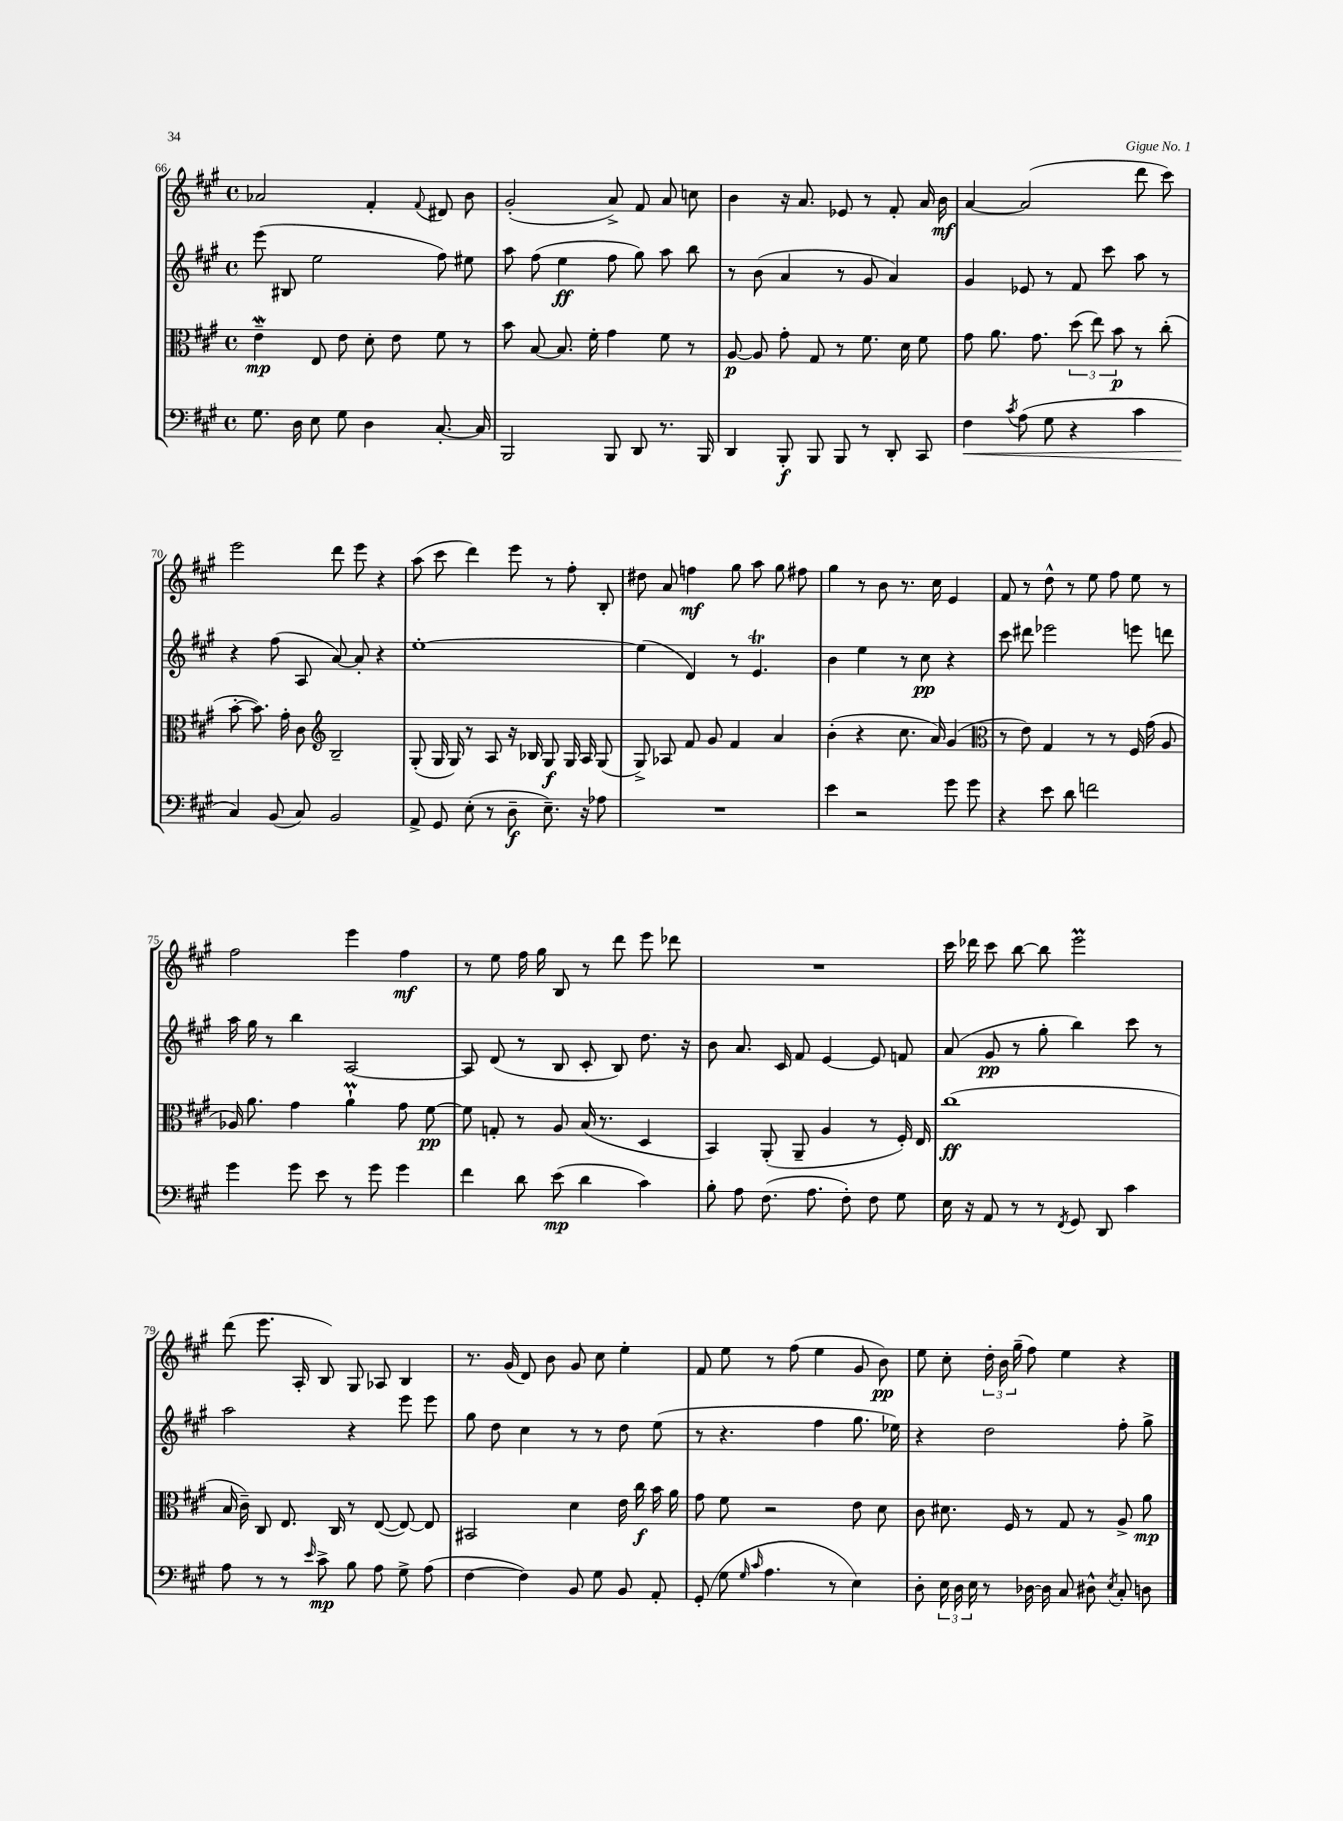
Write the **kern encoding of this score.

**kern	**kern	**kern	**kern
*staff4	*staff3	*staff2	*staff1
*clefF4	*clefC3	*clefG2	*clefG2
*k[f#c#g#]	*k[f#c#g#]	*k[f#c#g#]	*k[f#c#g#]
*M4/4	*M4/4	*M4/4	*M4/4
*met(c)	*met(c)	*met(c)	*met(c)
8.G#	4e~	(8eee	2a-
.	.	8B#	.
16D	.	.	.
8E	8E	2ee	.
8G#	8e	.	.
4D	8d'	.	4f#'
.	8e	.	.
.	.	.	8qqf#
[8.C#'	8f#	8ff#)	8d#
.	8r	8ee#	8b
16C#]	.	.	.
=	=	=	=
2BBB	8b	8aa	(2g#'
.	[8B	(8ff#	.
.	8.B]	4ee	.
.	16f#'	.	.
8BBB	4g#	8ff#	8a^)
8DD	.	8gg#)	8f#
8.r	8f#	8aa	8a
.	8r	8bb	8cc
16BBB	.	.	.
=	=	=	=
4DD	[8A	8r	4b
.	8A]	(8b	.
8BBB'	8g#'	4a	16r
.	.	.	8.a
8BBB	8G#	.	.
8BBB	8r	8r	8e-
8r	8.f#	8g#	8r
8DD'	.	4a)	8f#'
.	16d	.	.
8CC#	8f#	.	16a
.	.	.	16b
=	=	=	=
4F#	8g#	4g#	[4a
.	8.a	.	.
8qc#	.	.	.
(8A	.	8e-	(2a]
.	8.g#	.	.
8G#	.	8r	.
4r	(12dd	8f#	.
.	12ee)	.	.
.	.	8ccc#	.
.	12b	.	.
4c#	8r	8aa	8ddd
.	(8cc#'	8r	8ccc#)
=	=	=	=
4C#)	[8b'	4r	2eee
.	8.b])	.	.
(8BB	.	(8ff#	.
.	16g#'	.	.
8C#)	8c#	8A	.
*	*clefG2	*	*
2BB	2B~	[8a)	8ddd
.	.	8a']	8eee
.	.	4r	4r
=	=	=	=
8AA^	(8G#'	[1ee'	(8aa
8GG#	16G#	.	8ccc#
.	16G#)	.	.
(8E'	8r	.	4ddd)
8r	8A	.	.
8D~	16r	.	8eee
.	16B-	.	.
8.E~)	8G#	.	8r
.	16G#	.	8ff#'
16r	16A	.	.
8A-	(8G#	.	8B'
=	=	=	=
1r	8G#^)	(4ee]	8dd#
.	8A-	.	8a
.	8f#	4d)	4ff
.	8g#	.	.
.	4f#	8r	8gg#
.	.	4.e	8aa
.	4a	.	8gg#
.	.	.	8ff#
=	=	=	=
4e	(4b'	4b	4gg#
2r	4r	4ee	8r
.	.	.	8b
.	8.cc#	8r	8.r
.	.	8cc#	.
.	16a)	.	16cc#
8g#	(4g#	4r	4e
8g#	.	.	.
=	=	=	=
*	*clefC3	*	*
4r	8r	8ccc#	8f#
.	8e)	8ddd#	8r
8e	4G#	2eee-	8dd^^
8d	.	.	8r
2f	8r	.	8ee
.	8r	.	8ff#
.	16F#	8eee	8ee
.	(16g#	.	.
.	8A	8ddd	8r
=	=	=	=
4g#	16A-)	16aa	2ff#
.	8.a	16gg#	.
.	.	8r	.
8g#	4g#	4bb	.
8e	.	.	.
8r	4a`	[2A	4eee
8g#	.	.	.
4g#	8g#	.	4ff#
.	[8f#	.	.
=	=	=	=
4f#	8f#]	8A]	8r
.	8G'	(8d	8ee
8d	8r	8r	16ff#
.	.	.	16gg#
(8e	8A	8B	8B
4d	(16B	8c#'	8r
.	8.r	.	.
.	.	8B)	8ddd
4c#)	4D	8.dd	8eee
.	.	.	8ddd-
.	.	16r	.
=	=	=	=
8B'	4BB)	8b	1r
8A	.	8.a	.
(8.F#	(8AA'	.	.
.	.	16c#	.
.	8AA~	8f#	.
8.A	.	.	.
.	4A	[4e	.
8F#')	.	.	.
8F#	8r	8e]	.
8G#	16F#')	8f	.
.	16E	.	.
=	=	=	=
16E	(1cc#	(8a	16ccc#
16r	.	.	16ddd-
8AA	.	8g#	8ccc#
8r	.	8r	[8bb
8r	.	8gg#'	8bb]
8qFF#	.	.	.
8GG#	.	4bb)	2eee
8DD	.	.	.
4c#	.	8ccc#	.
.	.	8r	.
=	=	=	=
8A	16B	2aa	(8ddd
.	16c#~)	.	.
8r	8C#	.	8.eee
8r	8.E	.	.
.	.	.	16A'
16qqe	.	.	.
8c#^	.	.	8B)
.	16C#	.	.
8B	8r	4r	8G#
8A	([8E	.	8A-
8G#^	8E_)	8eee	4B
(8A	8E]	8eee	.
=	=	=	=
[4F#	2BB#	8gg#	8.r
.	.	8dd	.
.	.	.	(16g#
4F#])	.	4cc#	8d)
.	.	.	8b
8BB	4d	8r	8g#
8G#	.	8r	8cc#
8BB	16e	8dd	4ee'
.	16cc#	.	.
8AA'	16b	(8ee	.
.	16a	.	.
=	=	=	=
(8GG#'	8g#	8r	8f#
8G#	8f#	4.r	8ee
16qqG#	.	.	.
16qqc#	.	.	.
4.A	2r	.	8r
.	.	.	(8ff#
.	.	4ff#	4ee
8r	.	.	.
4E)	8e	8.gg#	8g#
.	8d	.	8b)
.	.	16ee-)	.
=	=	=	=
8D'	8c#	4r	8ee
24E	8.d#	.	8cc#'
24D	.	.	.
24E	.	.	.
8r	.	2dd	24dd'
.	.	.	24b
.	16F#	.	.
.	.	.	(24gg#~
[16D-	8r	.	8ff#)
16D-]	.	.	.
8C#	8G#	.	4ee
8D#^^	8r	.	.
8qE	.	.	.
8C#'	8A^	8ff#'	4r
8D	8a	8gg#^	.
==	==	==	==
*-	*-	*-	*-
